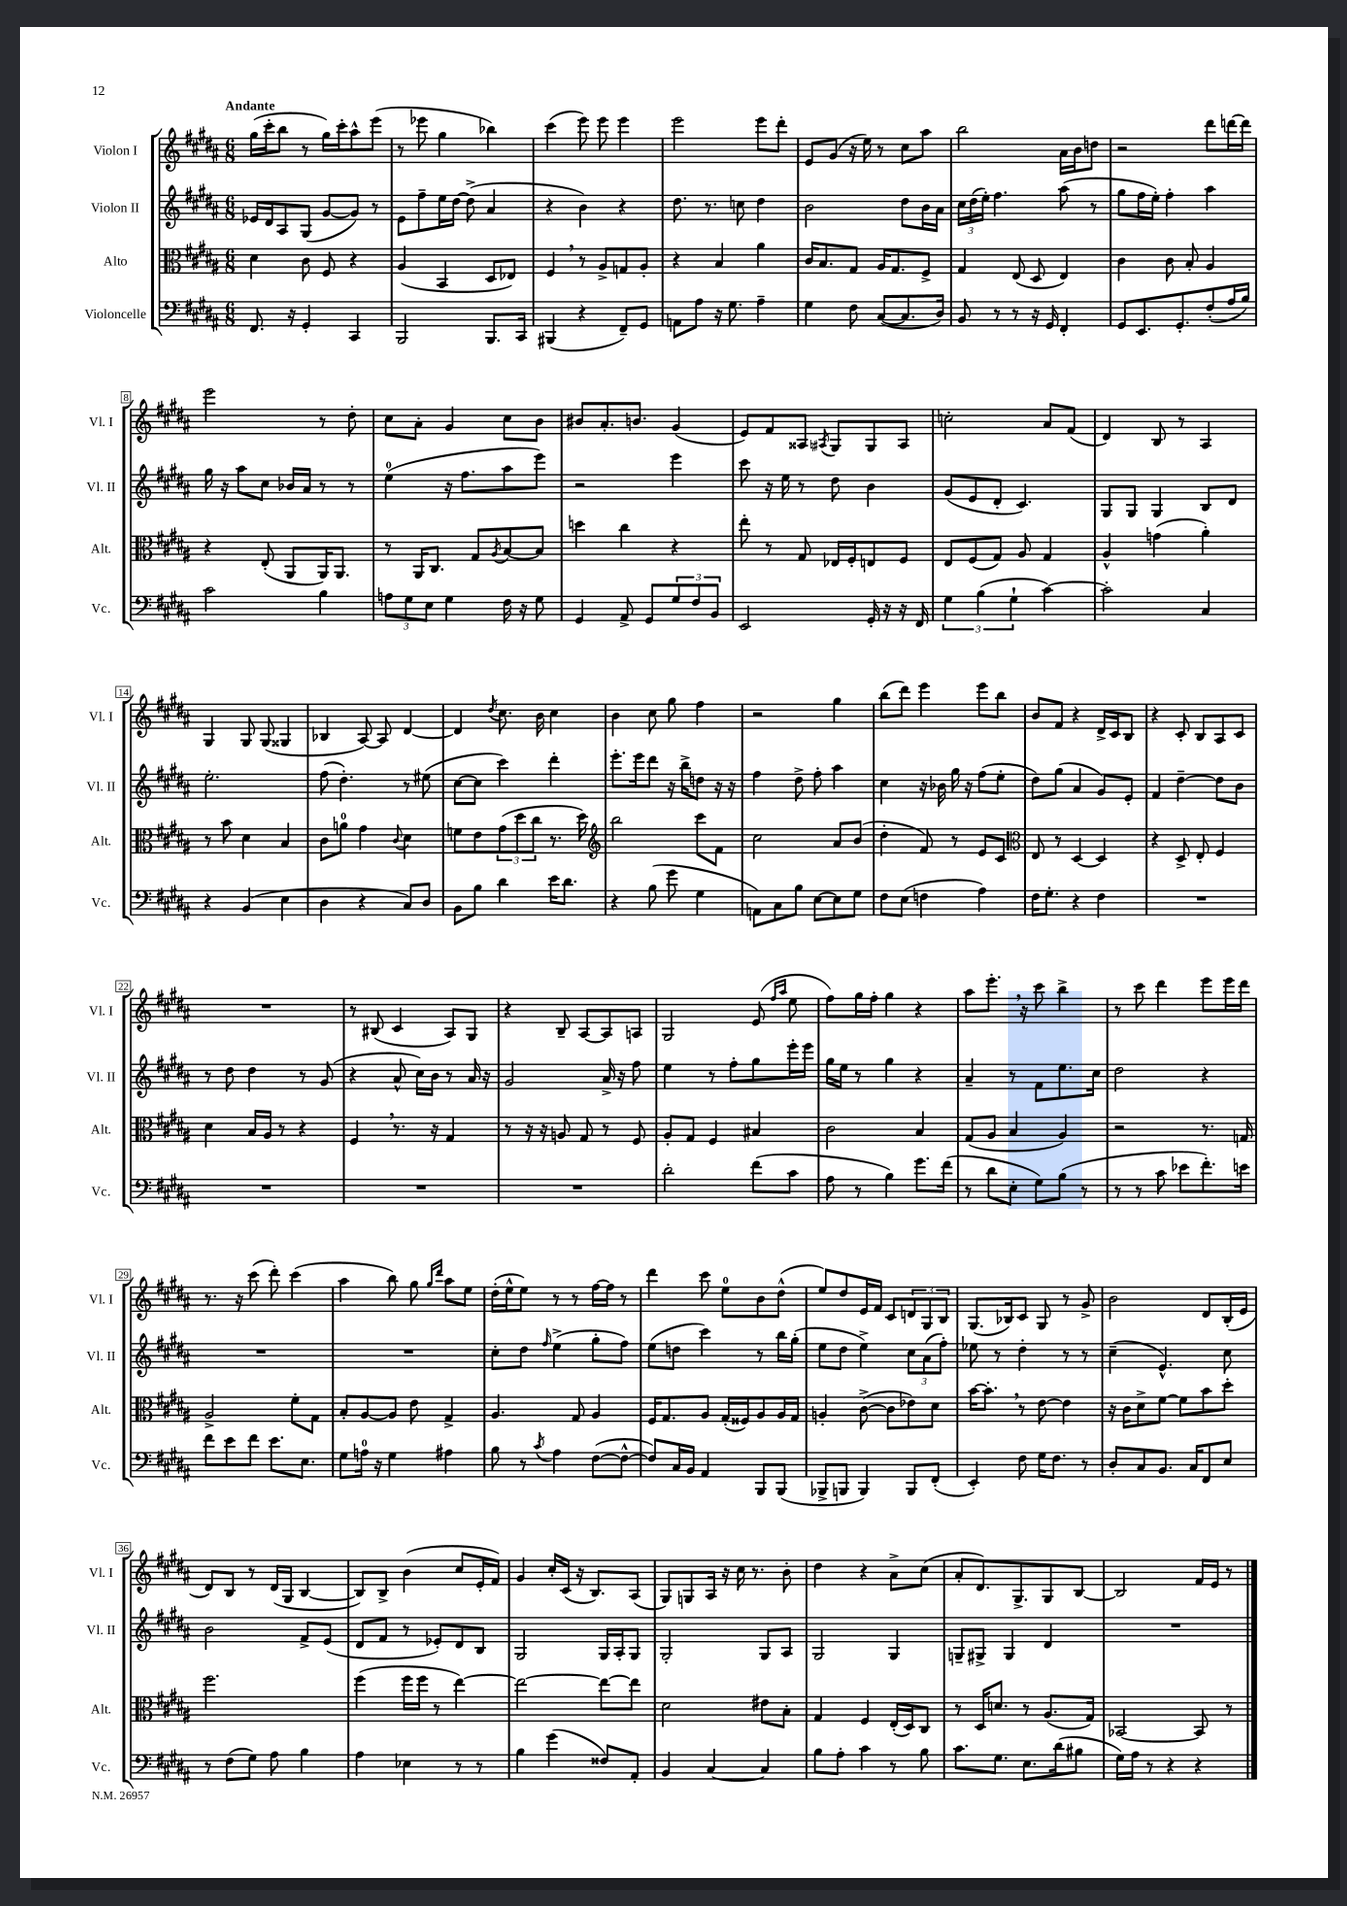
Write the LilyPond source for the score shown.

<<
\new StaffGroup <<
\new Staff = "s0" \with { instrumentName = "Violon I" shortInstrumentName = "Vl. I" } {
    \clef treble \key b \major \numericTimeSignature \time 6/8 \tempo "Andante"
    gis''16( cis'''16-. b''8 r8 gis''16) cis'''16-. ais''8-^ e'''8( |
    r8 ees'''8 gis''4 bes''4) |
    cis'''4( e'''8) e'''8 e'''4 |
    e'''2 e'''8 dis'''8-. |
    e'8 gis'8( r16 e''16) r8 cis''8 ais''8 |
    b''2 ais'16 b'16 d''8 |
    r2 dis'''8 d'''16~ d'''16 |
    e'''2 r8 dis''8-. |
    cis''8 ais'8-. gis'4 cis''8 b'8 |
    bis'8 ais'8.-. b'8. gis'4( |
    e'8) fis'8 aisis8 \acciaccatura { ais8 } gis8 gis8 ais8 |
    c''2-. ais'8 fis'8( |
    dis'4) b8 r8 ais4 |
    gis4 gis8 gis8( gisis4 |
    bes4 ais8~) ais8 dis'4~ |
    dis'4 \acciaccatura { dis''8 } cis''8. b'16 cis''4 |
    b'4 cis''8 gis''8 fis''4 |
    r2 gis''4 |
    b''8( dis'''8) e'''4 e'''8 b''8 |
    b'8 fis'8 r4 dis'16-> cis'16 b8 |
    r4 cis'8-. b8 ais8 cis'8 |
    R2. |
    r8 bis8( cis'4 ais8) gis8 |
    r4 b8-- ais8~ ais8 a8 |
    gis2 e'8( \grace { fis''16 ais''16 } e''8 |
    fis''8) gis''16 fis''16-. gis''4 r4 |
    ais''8 e'''8.-. \breathe r16 cis'''8 b''4-> |
    r8 cis'''8 dis'''4 e'''8 e'''16 dis'''16 |
    r8. r16 cis'''8( dis'''8-.) cis'''4( |
    ais''4 b''8) gis''8 \grace { gis''16 dis'''16 } ais''8 e''8 |
    dis''16-.( e''16-^ e''8) r8 r8 fis''16~ fis''16 r8 |
    dis'''4 cis'''8 e''8-0 b'8 dis''8-^( |
    e''8) dis''8 e'16 fis'16 cis'8 \tuplet 3/2 { d'8 gis8 b8 } |
    gis8.( bes16) cis'8 gis8 r8 gis'8-> |
    b'2 dis'8 b16-.( e'16 |
    dis'8) b8 r8 dis'16( gis16 b4~ |
    b8) b8-> b'4( cis''8 e'16-. fis'16) |
    gis'4 cis''16-. cis'16( r16 b8.) ais8( |
    gis8) g8 ais16 r16 cis''16 r8. b'8-. |
    dis''4 r4 ais'8-> cis''8( |
    ais'8-. dis'8.) gis8.-> gis8 b8~ |
    b2 fis'16 e'16 r8 \bar "|." |
}
\new Staff = "s1" \with { instrumentName = "Violon II" shortInstrumentName = "Vl. II" } {
    \clef treble \key b \major \numericTimeSignature \time 6/8
    ees'16 dis'16 ais8 gis8( gis'8~ gis'8) r8 |
    e'8 fis''8-- e''16 dis''16~ dis''8->( ais'4 |
    r4 b'4) r4 |
    dis''8. r8. c''8 dis''4 |
    b'2 dis''8 b'16 ais'16 |
    \tuplet 3/2 { cis''16 dis''16( e''16-.) } fis''4. ais''8( r8 |
    gis''8 fis''16 e''16-.) fis''4-. ais''4 |
    gis''16 r16 ais''8 cis''8 bes'16 ais'16 r8 r8 |
    e''4-0( r16 fis''8. ais''8 e'''8) |
    r2 e'''4 |
    cis'''8 r16 e''16 r8 dis''8 b'4 |
    gis'8( e'8 dis'8-. cis'4.) |
    gis8 gis8 gis4 b8 dis'8 |
    e''2.-. |
    fis''8( dis''4.-.) r8 eis''8( |
    cis''8~ cis''8 cis'''4) dis'''4-. |
    e'''8.-. e'''16 dis'''8 r16 b''16-> d''8 r16 r16 |
    fis''4 dis''8-> fis''8-. ais''4 |
    cis''4 r16 bes'16 gis''16 r16 fis''8( e''8-. |
    dis''8) gis''8( ais'4 gis'8) e'8-. |
    fis'4 dis''4~-- dis''8 b'8 |
    r8 dis''8 dis''4 r8 gis'8( |
    r4 ais'8-^ cis''16) b'16 r8 ais'16 r16 |
    gis'2 ais'16-> r16 fis''8 |
    e''4 r8 fis''8-. gis''8 e'''16-. e'''16 |
    gis''16 e''16 r8 gis''4 r4 |
    ais'4-- r8 fis'8 e''8. cis''16 |
    dis''2 r4 |
    R2. |
    R2. |
    cis''8-. dis''8 \grace { fis''16 } e''4->( gis''8-. fis''8) |
    e''8( d''8 cis'''4) r8 b''16 gis''16-.( |
    e''8 dis''8 e''4->) \tuplet 3/2 { cis''8 ais'8( fis''8-.) } |
    ees''8 r8 dis''4-. r8 r8 |
    cis''4--( e'4.-^) cis''8 |
    b'2 fis'8-> e'8( |
    dis'8 fis'8 r8 ees'8-.) dis'8 b8 |
    gis2 gis16 ais16-. gis8 |
    gis2-. gis8 ais8 |
    gis2 gis4 |
    g8-- gis8-> gis4 dis'4 |
    R2. \bar "|." |
}
\new Staff = "s2" \with { instrumentName = "Alto" shortInstrumentName = "Alt." } {
    \clef alto \key b \major \numericTimeSignature \time 6/8
    dis'4 cis'8 fis8 r4 |
    ais4( b,4 dis8 ees8) |
    fis4 \breathe r8 ais8-> g8 ais8-. |
    r4 b4 ais'4 |
    cis'16 b8. gis8 ais16 gis8. fis8-> |
    gis4 e8( dis8 e4) |
    cis'4 cis'8 b8-. ais4 |
    r4 e8-.( ais,8 ais,16) ais,8. |
    r8 ais,16 cis8. gis8 \acciaccatura { ais8 } b8~ b8 |
    d''4 cis''4 r4 |
    e''8-. r8 gis8 ees16 fis16-. e8 fis8 |
    e8 fis8( gis8) ais8 gis4 |
    ais4-^ g'4( ais'4-.) |
    r8 b'8 dis'4 b4 |
    cis'8 a'8-0 gis'4 \appoggiatura { cis'8 } dis'4 |
    f'8 e'8 \tuplet 3/2 { gis'8( dis''8 cis''8 } r8. dis''16) |
    \clef treble b''2 cis'''8 fis'8 |
    cis''2 ais'8 b'8( |
    dis''4-. fis'8) r8 e'8 cis'8 |
    \clef alto e8 r8 dis4~ dis4 |
    r4 dis8-> e8-. fis4 |
    dis'4 b16 ais16 r8 r4 |
    fis4 \breathe r8. r16 gis4 |
    r8 r16 r16 a8 gis8 r8 fis8 |
    ais8-. gis8 fis4 bis4 |
    cis'2 b4 |
    gis8( ais8 b4 ais4) |
    r2 r8. g16 |
    ais2-> fis'8-. gis8 |
    b8-. ais8~ ais8 e'8 gis4-> |
    ais4. gis8 ais4 |
    fis16 gis8. ais8 gis16-.( fisis16) ais8 ais16 gis16 |
    a4-. cis'8~->( cis'8 ees'8) dis'8 |
    b'16~ b'8.-. \breathe r8 e'8~ e'4 |
    r16 cis'16 dis'8-> fis'8~ fis'8 b'8 dis''8-. |
    fis''2. |
    fis''4( fis''16 fis''16 r8 e''4~) |
    e''2~ e''8~ e''8 |
    dis'2 eis'8 b8-. |
    gis4 fis4 e16-.( dis16) cis8 |
    r8 dis16 d'8. r8 ais8.( gis16) |
    bes,2~ bes,8 r8 \bar "|." |
}
\new Staff = "s3" \with { instrumentName = "Violoncelle" shortInstrumentName = "Vc." } {
    \clef bass \key b \major \numericTimeSignature \time 6/8
    fis,8. r16 gis,4-. cis,4 |
    b,,2 b,,8. cis,16 |
    bis,,4( r4 fis,8--) gis,8 |
    a,8 ais8 r16 gis8. ais4-- |
    gis4 fis8 cis8~( cis8. dis16) |
    b,8 r8 r8 r16 gis,16 fis,4-. |
    gis,8 e,8. gis,8.-. fis8-.( ais16 b16) |
    cis'2 b4 |
    \tuplet 3/2 { a8 gis8 e8 } gis4 fis16 r16 gis8 |
    gis,4 ais,8-> gis,8 \tuplet 3/2 { gis8 fis8 b,8 } |
    e,2 gis,16-. r16 r16 fis,16 |
    \tuplet 3/2 { gis4 b4( gis4-! } cis'4~) |
    cis'2-. cis4 |
    r4 b,4( e4 |
    dis4 r4 cis8) dis8 |
    b,8 b8 dis'4 e'16 dis'8. |
    r4 b8( gis'8 gis4 |
    a,8) cis8 b8 e8~ e8 gis8 |
    fis8 e8( f4 ais4) |
    fis16 gis8.-. r4 fis4 |
    R2. |
    R2. |
    R2. |
    R2. |
    dis'2-. fis'8( cis'8 |
    ais8 r8 b4) gis'8. fis'16( |
    r8 dis'8 e8-. gis8) b8( r8 |
    r8 r8 cis'8 ees'8 fis'8.-.) e'16 |
    fis'8 e'8 fis'8 e'8. e8. |
    gis8 a16-0 r16 gis4 ais4 |
    b8 r8 \acciaccatura { cis'8 } ais4 fis8~( fis8~-^ |
    fis8) cis16 b,16 ais,4 b,,8 b,,8( |
    bes,,8-> b,,8 b,,4) b,,8 fis,8-.( |
    e,4-.) fis8 gis16 fis8. r8 |
    dis8-. cis8 b,8. cis16 fis,8 e8 |
    r8 fis8( gis8) ais8 b4 |
    ais4 ees4 r8 r8 |
    b4 gis'4( fisis8) ais,8-. |
    b,4 cis4~ cis4 |
    b8 ais8-. cis'4 r8 b8 |
    cis'8. gis8. e8. dis'16( bis8 |
    gis16) ais16 r8 r4 r4 \bar "|." |
}
>>
>>
\layout { \context { \Score \override BarNumber.stencil = #(make-stencil-boxer 0.1 0.3 ly:text-interface::print) } }
